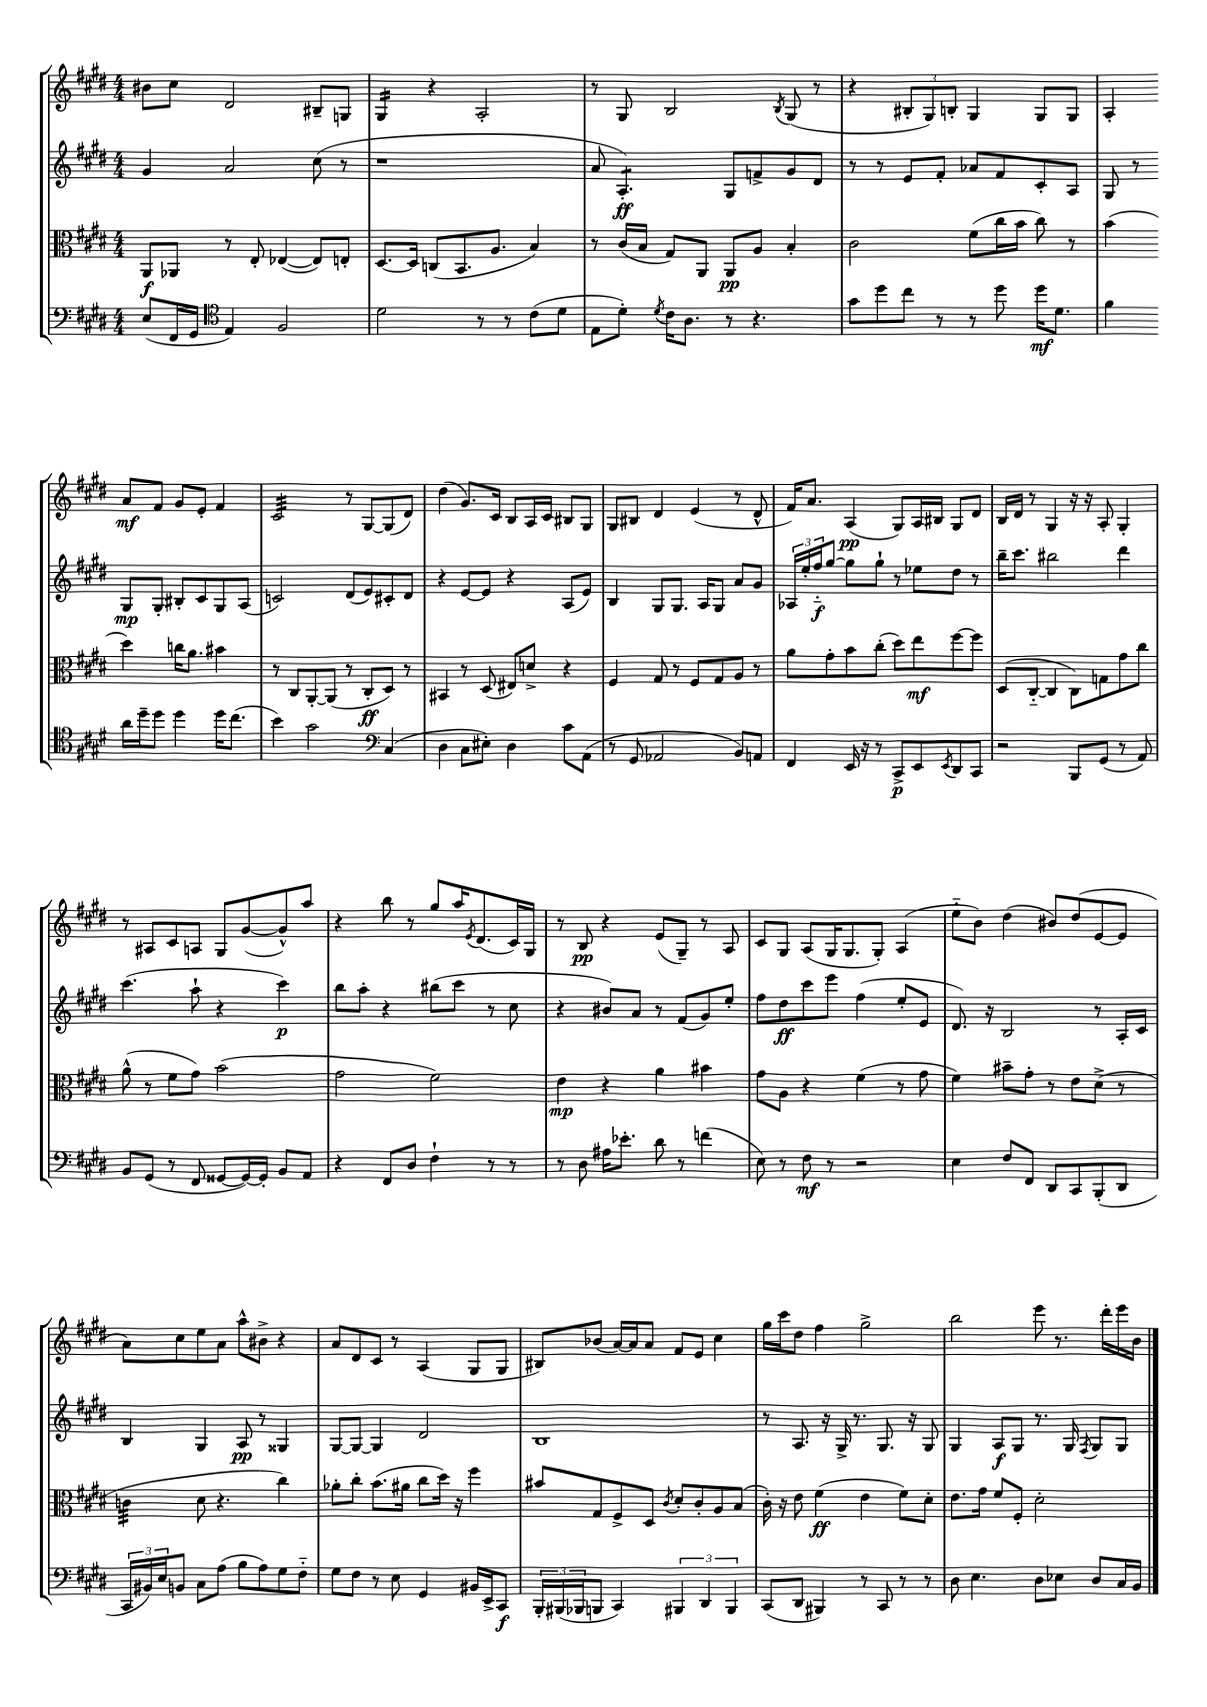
<<
\new StaffGroup <<
\new Staff = "s0" {
    \clef treble \key e \major \numericTimeSignature \time 4/4
    bis'8 cis''8 dis'2 bis8-- g8 |
    gis4:16 r4 a2-. |
    r8 gis8 b2 \acciaccatura { b8 } gis8( r8 |
    r4 \tuplet 3/2 { bis8-. gis8) b8-. } gis4 gis8 gis8 |
    a4-. a'8\mf fis'8 gis'8 e'8-. fis'4 |
    cis'2:32 r8 gis8~ gis8( dis'8) |
    dis''4( gis'8.) cis'16 b8 a16 cis'16 bis8 gis8 |
    gis8 bis8 dis'4 e'4( r8 dis'8-^ |
    fis'16) a'8. a4\pp( gis8) a16 bis16 gis8 dis'8 |
    b16 dis'16 r8 gis4 r16 r16 a8-. gis4-. |
    r8 ais8 cis'8 a8 gis8 gis'8~( gis'8-^) a''8 |
    r4 b''8 r8 gis''8 a''16 \acciaccatura { e'8 } dis'8.( cis'16) gis16 |
    r8 b8\pp r4 e'8( gis8--) r8 a8 |
    cis'8 gis8 a8( gis16 gis8. gis8-.) a4( |
    e''8-_ b'8) dis''4( bis'8) dis''8( e'8~ e'8 |
    a'8) cis''8 e''8 a'8 a''8-^ bis'8-> r4 |
    a'8 dis'8 cis'8 r8 a4( gis8 gis8 |
    bis8) bes'8( a'16~) a'16 a'8 fis'8 e'8 cis''4 |
    gis''16 cis'''16 dis''8 fis''4 gis''2-> |
    b''2 e'''8 r8. dis'''16-. e'''16 b'16 \bar "|." |
}
\new Staff = "s1" {
    \clef treble \key e \major \numericTimeSignature \time 4/4
    gis'4 a'2 cis''8( r8 |
    r1 |
    a'8 a4.:8-.\ff) gis8 f'8-> gis'8 dis'8 |
    r8 r8 e'8 fis'8-. aes'8 fis'8 cis'8-. a8 |
    gis8 r8 gis8\mp gis8-. bis8-. cis'8 gis8 a8( |
    c'2) dis'8( e'8) cis'8-. dis'8 |
    r4 e'8~ e'8 r4 a8( e'8) |
    b4 gis8 gis8. a16 gis8 a'8 gis'8 |
    \tuplet 3/2 { aes16 e''16-. fis''16-_\f } gis''8~ gis''8 gis''8-! r8 ees''8 dis''8 r8 |
    b''16-- cis'''8. bis''2 dis'''4 |
    cis'''4.( a''8-! r4 cis'''4\p) |
    b''8 a''8-. r4 bis''8( cis'''8 r8 cis''8 |
    r4 bis'8) a'8 r8 fis'8( gis'8) e''8-. |
    fis''8 dis''8\ff cis'''8 e'''8 fis''4( e''8-. e'8 |
    dis'8.) r16 b2 r8 a16-. cis'16 |
    b4 gis4 a8\pp r8 gisis4 |
    gis8~ gis8~ gis4 dis'2 |
    b1 |
    r8 a8. r16 gis16-> r8. gis8. r16 gis8 |
    gis4 a8\f gis8 r8. gis16 \acciaccatura { fis8 } gis8 gis8 \bar "|." |
}
\new Staff = "s2" {
    \clef alto \key e \major \numericTimeSignature \time 4/4
    a,8\f aes,8 r8 e8-. ees4~( ees8) e8-. |
    dis8.~ dis16 c8( b,8. a8. b4) |
    r8 cis'16( b16 gis8) a,8 a,8\pp a8 b4-. |
    cis'2 fis'8( cis''16 b'16 cis''8) r8 |
    b'4( dis''4) c''16 a'8. bis'4 |
    r8 cis8 a,8~-. a,8( r8 cis8-.\ff dis8) r8 |
    bis,4 r8 dis8( eis8) d'8-> r4 |
    fis4 gis8 r8 fis8 gis8 a8 r8 |
    a'8 gis'8-. b'8 cis''8-.( dis''8) e''8\mf fis''8~ fis''8 |
    dis8( cis8~-_ cis4 cis8) g8 gis'8 cis''8 |
    a'8-^( r8 fis'8 gis'8) b'2( |
    gis'2 fis'2) |
    e'4\mp r4 a'4 bis'4 |
    gis'8 a8 r4 fis'4( r8 gis'8 |
    fis'4) bis'8-- gis'8-. r8 e'8 dis'8->( r8 |
    c'4:32 dis'8 r4. cis''4) |
    aes'8-. cis''8-. b'8.( ais'16 cis''8 dis''16) r16 fis''4 |
    bis'8 gis8 fis8-> dis8 \acciaccatura { cis'8 } dis'8-. cis'8-. a8 b8( |
    cis'16-.) r16 e'8 fis'4\ff( e'4 fis'8) dis'8-. |
    e'8. gis'16 fis'8 fis8-. dis'2-. \bar "|." |
}
\new Staff = "s3" {
    \clef bass \key e \major \numericTimeSignature \time 4/4
    e8( fis,16 gis,16 \clef tenor e4) fis2 |
    dis'2 r8 r8 cis'8( dis'8 |
    e8 dis'8-.) \acciaccatura { dis'8 } cis'16 a8. r8 r4. |
    gis'8 dis''8 cis''8 r8 r8 dis''8 dis''16\mf dis'8. |
    fis'4 a'16 dis''16-- dis''8 dis''4 dis''16 cis''8.( |
    b'4) gis'2 \clef bass cis4( |
    dis4 cis8 eis8-.) dis4 cis'8 a,8( |
    r8 gis,8 aes,2 b,8) a,8 |
    fis,4 e,16 r16 r8 cis,8->\p e,8 \acciaccatura { e,8 } dis,8 cis,8 |
    r2 b,,8 gis,8( r8 a,8) |
    b,8 gis,8( r8 fis,8 gisis,8~ gisis,16~) gisis,16-. b,8 a,8 |
    r4 fis,8 dis8 fis4-! r8 r8 |
    r8 dis8 ais16 ees'8.-. dis'8 r8 f'4( |
    e8) r8 fis8\mf r8 r2 |
    e4 fis8 fis,8 dis,8 cis,8 b,,8-.( dis,8 |
    \tuplet 3/2 { cis,16 bis,16) e16 } b,8 cis8 a8( b8 a8) gis8 fis8-_ |
    gis8 fis8 r8 e8 gis,4 bis,16 e,16-> cis,8\f |
    \tuplet 3/2 { b,,16-. bis,,16( bes,,16 } b,,8 cis,4) \tuplet 3/2 { bis,,4 dis,4 bis,,4 } |
    cis,8( dis,8 bis,,4) r8 cis,8 r8 r8 |
    dis8 e4. dis8 ees8 dis8 cis16 b,16 \bar "|." |
}
>>
>>
\layout { \context { \Score \remove "Bar_number_engraver" } }
